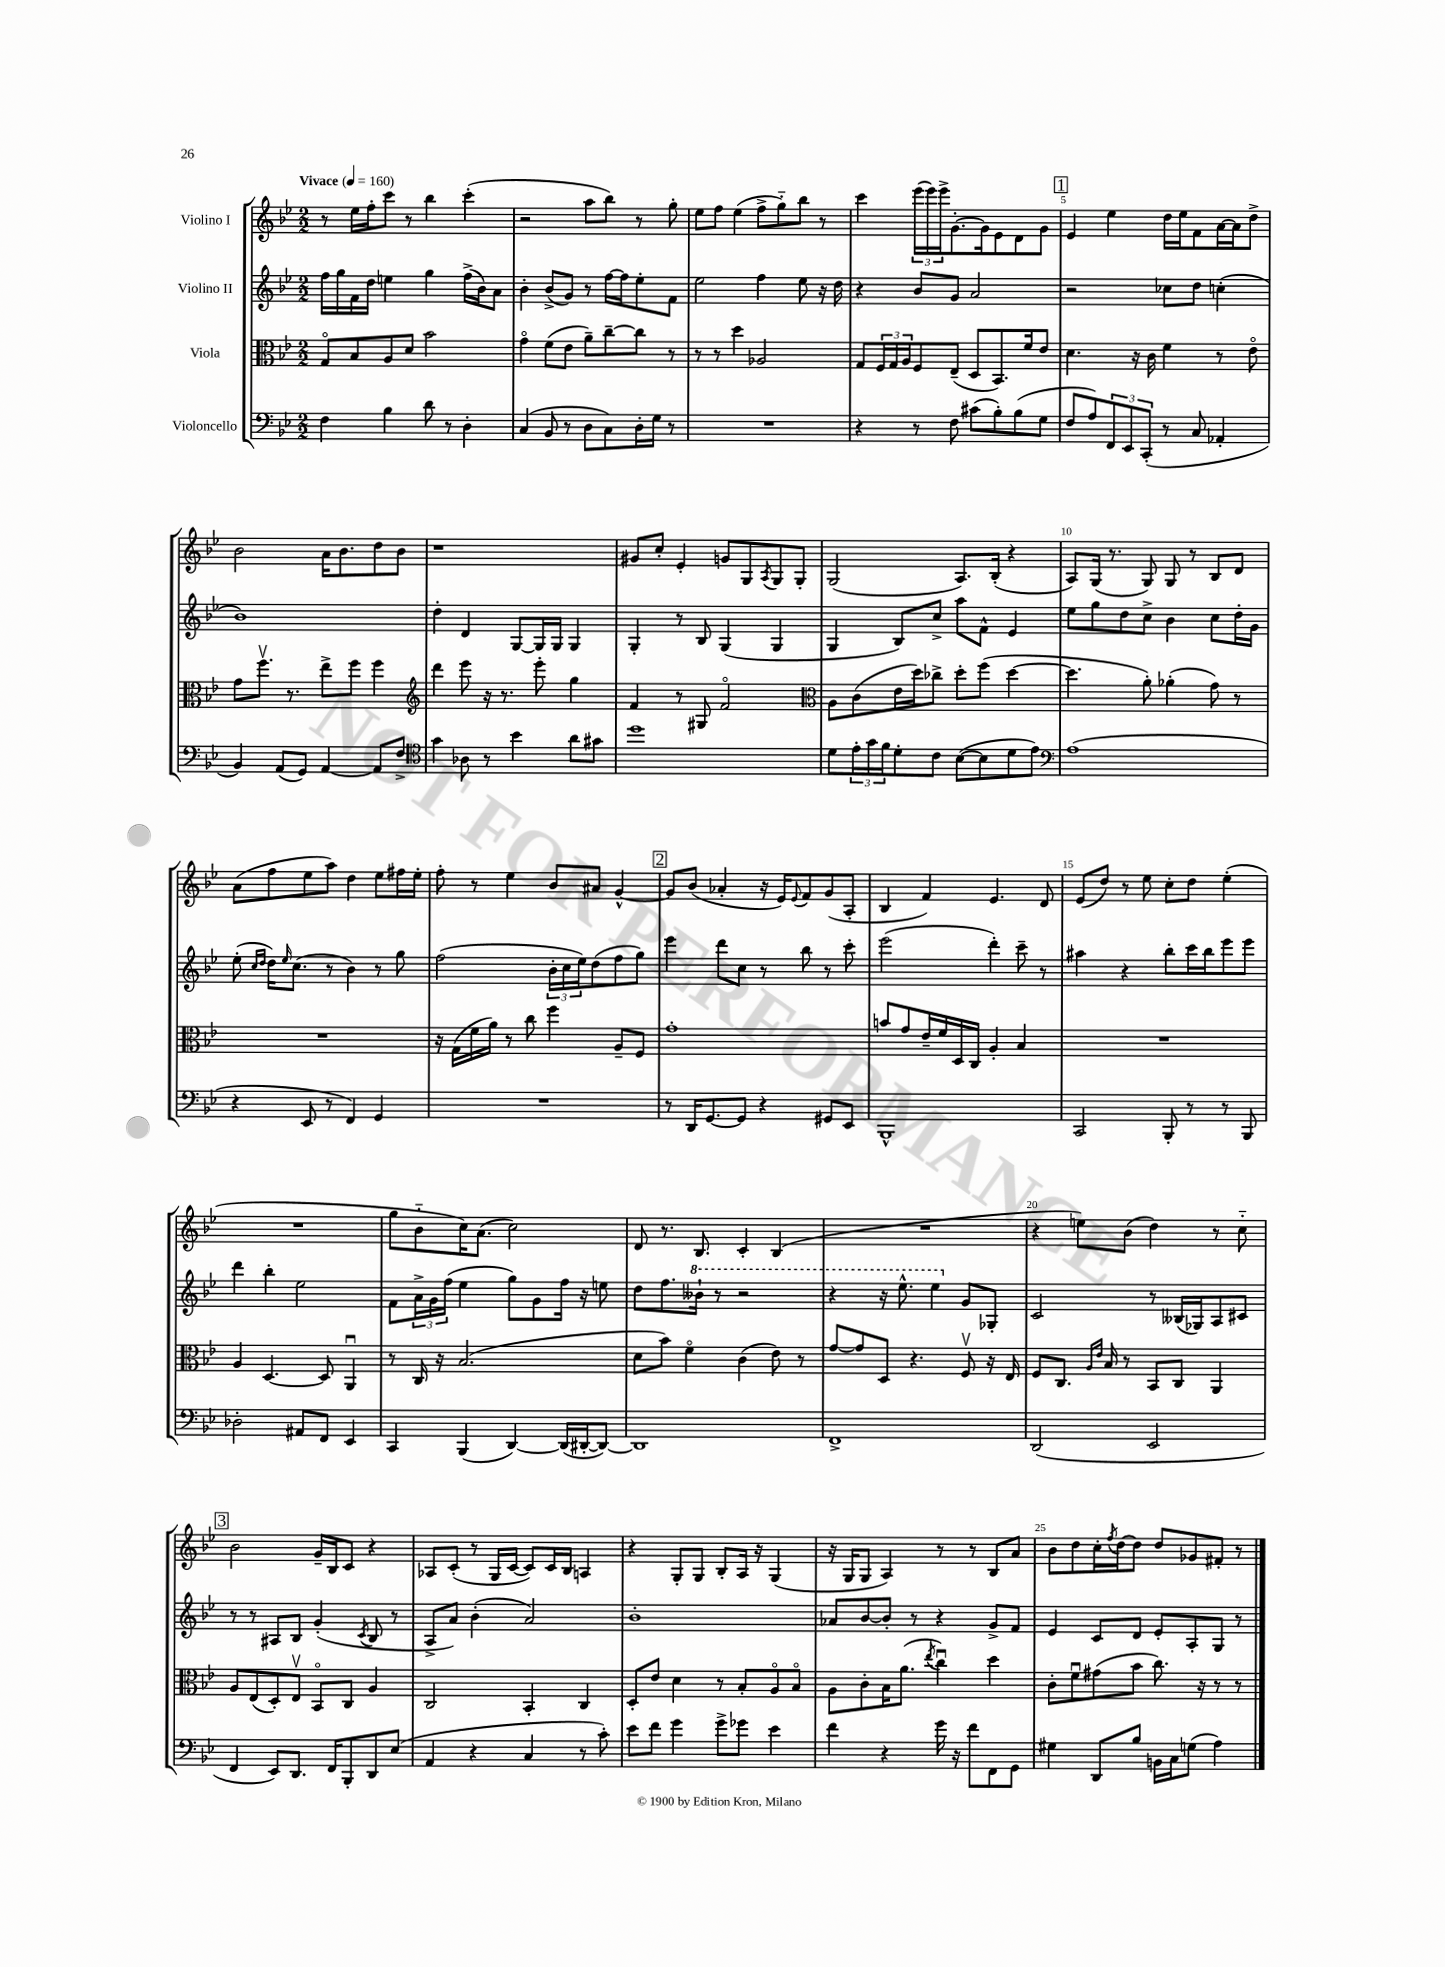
<<
\new StaffGroup <<
\new Staff = "s0" \with { instrumentName = "Violino I" } {
    \clef treble \key bes \major \numericTimeSignature \time 2/2 \tempo "Vivace" 4 = 160
    r8 ees''16 f''16-. c'''8 r8 bes''4 c'''4-.( |
    r2 a''8 bes''8) r8 g''8-. |
    ees''8 f''8 ees''4( f''8-> g''8-_) bes''8 r8 |
    c'''4 \tuplet 3/2 { ees'''16( ees'''16) ees'''16-> } g'8.~-. g'16 ees'8 d'8 g'8 |
    \mark \markup { \box "1" } ees'4 ees''4 d''16 ees''16 f'8 a'16~ a'16 d''8-> |
    bes'2 a'16 bes'8. d''8 bes'8 |
    r1 |
    gis'8 c''8-. ees'4-. g'8 g8 \acciaccatura { a8 } g8 g8-. |
    g2( a8.) bes16-.( r4 |
    a8) g16( r8. g8) g8 r8 bes8 d'8 |
    a'8( f''8 ees''8 a''8) d''4 ees''8 fis''16 ees''16-. |
    f''8-. r8 ees''4 bes'8 ais'8 g'4~-^ |
    \mark \markup { \box "2" } g'8 bes'8( aes'4-. r16 ees'16) \appoggiatura { ees'8 } f'8 g'8( a8-. |
    bes4 f'4) ees'4. d'8 |
    ees'8( d''8) r8 ees''8 c''8-. d''8 ees''4-.( |
    R1 |
    g''8 bes'8-_ c''16) a'8.( c''2) |
    d'8 r8. bes8. c'4-. bes4( |
    R1 |
    r4 e''8) bes'8( d''4) r8 c''8-_ |
    \mark \markup { \box "3" } bes'2 g'16-- bes16 c'8 r4 |
    aes8 c'8-.( r8 g16 c'16~ c'8) c'16 bes16 a4 |
    r4 g8-. g8 bes8-. a16 r16 g4( |
    r16 g16 g8 a4) r8 r8 bes8 a'8 |
    bes'8 d''8 c''16-. \acciaccatura { f''8 } d''16~ d''8 d''8 ges'8 fis'8-. r8 \bar "|." |
}
\new Staff = "s1" \with { instrumentName = "Violino II" } {
    \clef treble \key bes \major \numericTimeSignature \time 2/2
    f''16 g''16 f'16 d''16 e''4 g''4 f''16->( bes'16) a'8 |
    bes'4-. bes'8->( g'8) r8 f''16~ f''16 ees''8-. f'8 |
    ees''2 f''4 ees''8 r16 d''16 |
    r4 bes'8 g'8 a'2 |
    \mark \markup { \box "1" } r2 ces''8 d''8 c''4-.( |
    bes'1) |
    d''4-. d'4 g8~ g16 g16 g4 |
    g4-. r8 bes8 g4( g4 |
    g4 bes8) c''8-> a''8 f'8-^ ees'4 |
    ees''8 g''8 d''8 c''8-> bes'4 c''8 d''16-. g'16 |
    ees''8-.( \grace { c''16 d''16 } d''16) \grace { ees''16 } c''8.( r8 bes'4) r8 g''8 |
    f''2( \tuplet 3/2 { bes'16-. c''16 ees''16) } d''8( f''8 g''8) |
    \mark \markup { \box "2" } ees'''4 d'''8 c''8 r8 bes''8 r8 c'''8-. |
    ees'''2( d'''4-.) c'''8-- r8 |
    ais''4 r4 bes''8-. c'''16 bes''16 ees'''8 ees'''8 |
    d'''4 bes''4-. ees''2 |
    f'8 \tuplet 3/2 { a'16-> g'16 f''16( } ees''4 g''8) g'8 f''16 r16 e''8 |
    d''8 f''8. \ottava #1 beses''16-! r8 r2 |
    r4 r16 ees'''8.-^ ees'''4 \ottava #0 g'8 ges8-. |
    c'2 r8 beses16( ges16) a8 cis'8 |
    \mark \markup { \box "3" } r8 r8 ais8 bes8 g'4-.( \acciaccatura { c'8 } bes8 r8 |
    a8-> a'8) bes'4-.( a'2) |
    bes'1-. |
    aes'8 bes'8~ bes'8-. r8 r4 g'8-> f'8 |
    ees'4 c'8 d'8 ees'8-. a8-. g8 r8 \bar "|." |
}
\new Staff = "s2" \with { instrumentName = "Viola" } {
    \clef alto \key bes \major \numericTimeSignature \time 2/2
    g8\flageolet bes8 a8 d'8 bes'2 |
    g'4\flageolet f'8( ees'8 a'8--) c''8~-- c''8 r8 |
    r8 r8 d''4 aes2 |
    g8 \tuplet 3/2 { f16 g16 a16 } f8 ees8--( d8 bes,8.) f'16 ees'8 |
    \mark \markup { \box "1" } d'4. r16 c'16 f'4 r8 ees'8\flageolet |
    g'8 f''8.\upbow r8. ees''8-> f''8 f''4 |
    \clef treble d'''4 ees'''8 r16 r8. ees'''8-. g''4 |
    f'4 r8 gis8 f'2\flageolet |
    \clef alto a8 c'8( ees'16 d''16) ces''8-> d''8-. f''8( d''4~ |
    d''4. a'8-.) aes'4-.( g'8) r8 |
    R1 |
    r16 g16( f'16 a'16) r8 c''8 f''4 a8-- f8 |
    \mark \markup { \box "2" } g'1-. |
    b'8 g'8 ees'16-- f'16 d16 c16 a4-. bes4 |
    R1 |
    a4 d4.~ d8 a,4\downbow |
    r8 c16 r16 bes2.( |
    d'8 bes'8) f'4\flageolet c'4( ees'8) r8 |
    g'8~ g'8 d8 r4. f8\upbow r16 ees16 |
    f8 c8. \grace { a16 ees'16 } bes16 r8 bes,8 c8 a,4 |
    \mark \markup { \box "3" } a8 ees8( d8-.) ees8\upbow bes,8\flageolet c8 a4 |
    c2 bes,4-. c4 |
    d8-. ees'8 d'4 r8 bes8-. a8\flageolet bes8\flageolet |
    a8 c'8-. bes16 a'8.( \acciaccatura { ees''8 } c''4\downbow) d''4 |
    c'8-. f'8\downbow gis'8( bes'8 c''8.) r16 r8 r8 \bar "|." |
}
\new Staff = "s3" \with { instrumentName = "Violoncello" } {
    \clef bass \key bes \major \numericTimeSignature \time 2/2
    f4 bes4 d'8 r8 d4-. |
    c4( bes,8 r8 d8 c8) d16-. g16 r8 |
    R1 |
    r4 r8 f8 cis'8( bes8-.) bes8( g8 |
    \mark \markup { \box "1" } f8 a8) \tuplet 3/2 { f,8 ees,8 c,8-.( } r8 c8 aes,4-. |
    bes,4) a,8( g,8) a,4~ a,8 f8-> |
    \clef tenor g'4 aes8 r8 bes'4 a'8 gis'8 |
    d''1 |
    d'8 \tuplet 3/2 { ees'16-. g'16 f'16 } d'8-. c'8 bes8~( bes8 d'8 ees'8) |
    \clef bass a1( |
    r4 ees,8 r8 f,4) g,4 |
    R1 |
    \mark \markup { \box "2" } r8 d,16 g,8.~ g,8 r4 gis,8 ees,8 |
    bes,,1-^ |
    c,2 bes,,8-. r8 r8 bes,,8 |
    des2-. ais,8 f,8 ees,4 |
    c,4 bes,,4( d,4~) d,16( dis,16~-. dis,8~) |
    dis,1 |
    f,1-> |
    d,2( ees,2 |
    \mark \markup { \box "3" } f,4 ees,8) d,8. f,16 bes,,8-. d,8 ees8( |
    a,4 r4 c4 r8 c'8-.) |
    ees'8 f'8 g'4 g'8-> ges'8 ees'4 |
    f'4 r4 g'16 r16 f'8 f,8 g,8 |
    gis4 d,8 bes8 b,16 c16 g8( a4) \bar "|." |
}
>>
>>
\layout { \context { \Score \override BarNumber.break-visibility = ##(#f #t #t) barNumberVisibility = #(every-nth-bar-number-visible 5) } }
